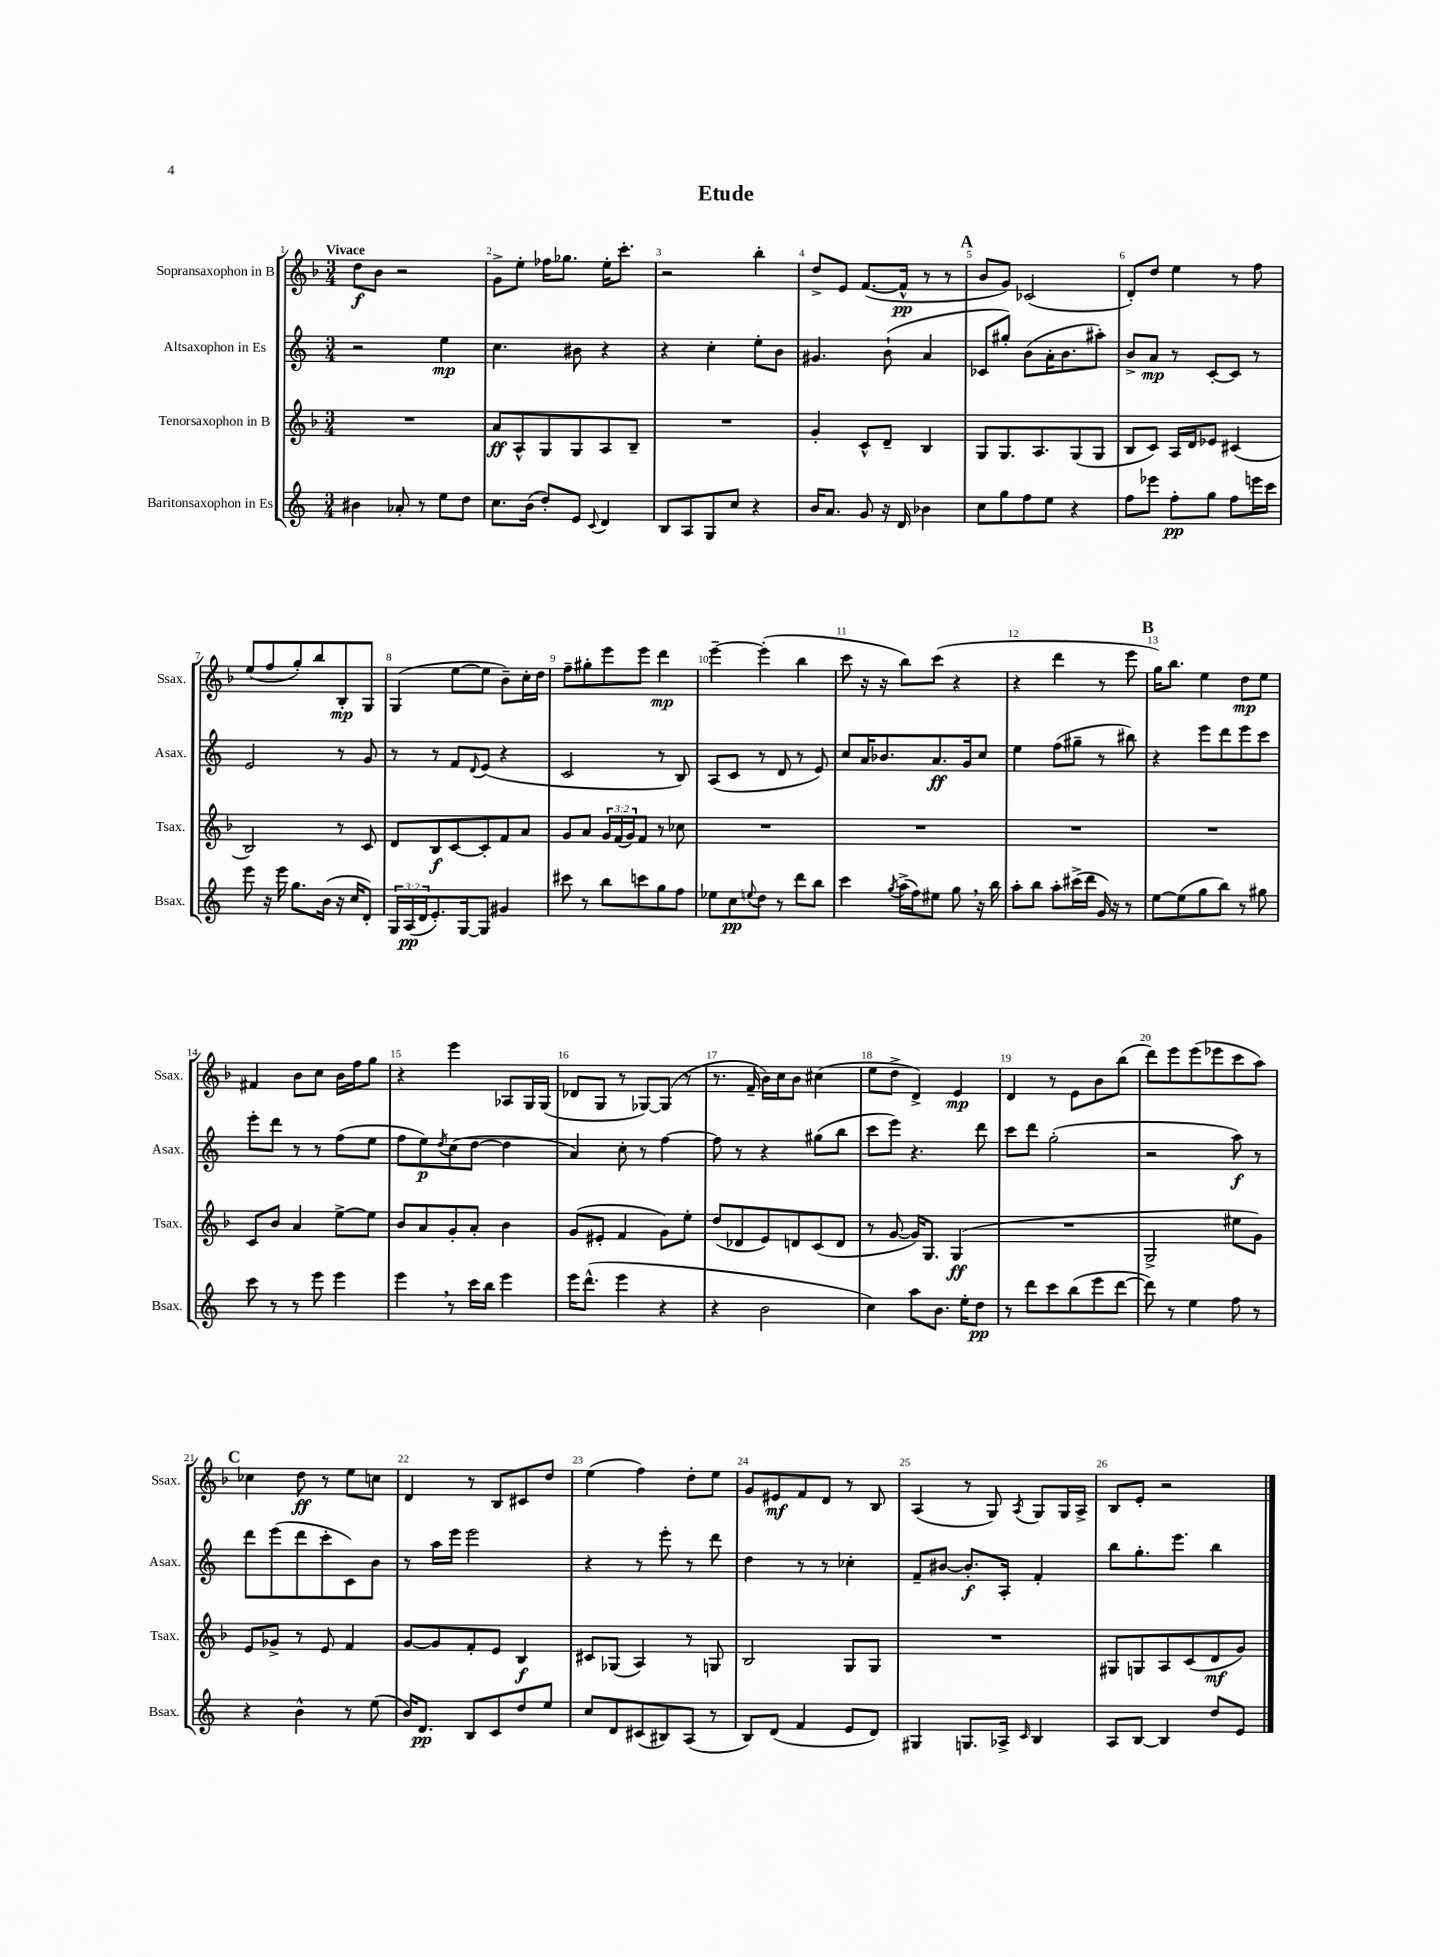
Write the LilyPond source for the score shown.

\header { title = "Etude" }
<<
\new StaffGroup <<
\new Staff = "s0" \with { instrumentName = "Sopransaxophon in B" shortInstrumentName = "Ssax." } {
    \clef treble \key f \major \numericTimeSignature \time 3/4 \tempo "Vivace"
    d''8\f bes'8 r2 |
    g'8-> e''8-. fes''16 ges''8. e''16-. c'''8.-. |
    r2 bes''4-. |
    d''8-> e'8 f'8.~( f'16-^\pp r8 r8 |
    \mark \markup { \bold "A" } bes'8 g'8) ces'2( |
    d'8-.) d''8 e''4 r8 f''8 |
    e''8( f''8 g''8-.) bes''8 bes8-.\mp g8 |
    g4( e''8~ e''8 bes'8--) c''16-. d''16 |
    f''8-- gis''8-. e'''8 e'''8 d'''4\mp |
    e'''4~-- e'''4-.( bes''4 |
    c'''8 r16 r16 bes''8) c'''8( r4 |
    r4 d'''4 r8 e'''8 |
    \mark \markup { \bold "B" } g''16) bes''8. e''4 d''8\mp e''8 |
    fis'4 bes'8 c''8 bes'16 f''16 g''8 |
    r4 e'''4 aes8 g16 g16( |
    des'8 g8 r8 ges8~) ges8( r8 |
    r8. f'16-- bes'16) c''16 bes'8 cis''4( |
    e''8 d''8-> d'4->) e'4\mp |
    d'4 r8 e'8 bes'8 bes''8( |
    d'''8) e'''8 e'''8( ees'''8 c'''8 a''8) |
    \mark \markup { \bold "C" } ces''4 d''8\ff r8 e''8 c''8 |
    d'4 r8 bes8 cis'8 d''8 |
    e''4( f''4) d''8-. e''8 |
    g'8 eis'8\mf f'8 d'8 r8 bes8 |
    a4( r8 g8) \acciaccatura { a8 } g8 g16 a16-> |
    bes8 e'8-. r2 \bar "|." |
}
\new Staff = "s1" \with { instrumentName = "Altsaxophon in Es" shortInstrumentName = "Asax." } {
    \clef treble \key c \major \numericTimeSignature \time 3/4
    r2 e''4\mp |
    c''4. bis'8 r4 |
    r4 c''4-. e''8-. b'8 |
    gis'4. b'8-!( a'4 |
    \mark \markup { \bold "A" } ces'8 gis''8-.) b'8( a'16-. b'8. ais''8-.) |
    b'8-> a'8\mp r8 c'8~-. c'8 r8 |
    e'2 r8 g'8 |
    r8 r8 f'8 \appoggiatura { d'8 } e'8( r4 |
    c'2 r8 b8) |
    a8( c'8 r8 d'8 r8 e'8) |
    c''8 a'16 bes'8. a'8.\ff g'16 c''8 |
    e''4 f''8( gis''8-- r8 bis''8) |
    \mark \markup { \bold "B" } r4 e'''8 d'''8 e'''8 c'''8 |
    e'''8-. d'''8 r8 r8 f''8( e''8 |
    f''8 e''8\p) \acciaccatura { d''8 } c''8( d''8~ d''4 |
    a'4) c''8-. r8 f''4~ |
    f''8 r8 r4 gis''8( b''8 |
    c'''8 e'''8) r4. d'''8 |
    c'''8 d'''8 g''2-.( |
    r2 a''8\f) r8 |
    \mark \markup { \bold "C" } d'''8 e'''8( d'''8 c'''8-. c'8) b'8 |
    r8 a''16 e'''16 e'''2 |
    r4 r8 e'''8-. r8 d'''8 |
    d''4 r8 r8 ces''4-. |
    f'8-- bis'8~ bis'8.-.\f a16-. f'4-. |
    b''8 g''8.-. e'''8. b''4 \bar "|." |
}
\new Staff = "s2" \with { instrumentName = "Tenorsaxophon in B" shortInstrumentName = "Tsax." } {
    \clef treble \key f \major \numericTimeSignature \time 3/4 \override Staff.TupletNumber.text = #tuplet-number::calc-fraction-text
    R2. |
    a'8\ff a8-^ g8 g8 a8 bes8-- |
    R2. |
    g'4-. c'8-^ d'8-- bes4 |
    \mark \markup { \bold "A" } g8 g8. a8. g8( g8 |
    bes8 c'8) a16 d'16 ees'8 cis'4( |
    bes2) r8 c'8 |
    d'8 bes8\f c'8~ c'8-. f'8 a'8 |
    g'8 a'8 \tuplet 3/2 { g'16 f'16( g'16) } f'8 r8 ces''8 |
    R2. |
    R2. |
    R2. |
    \mark \markup { \bold "B" } R2. |
    c'8 bes'8 a'4 e''8~-> e''8 |
    bes'8 a'8 g'8-. a'8-. bes'4 |
    g'8( eis'8-. f'4 g'8) e''8-. |
    d''8( des'8 e'8) d'8 c'8( d'8 |
    r8 g'8~ g'16) g8. g4\ff( |
    R2. |
    g2-> eis''8 g'8) |
    \mark \markup { \bold "C" } e'8 ges'8-> r8 e'8 f'4 |
    g'8~ g'8 f'8-. e'8 bes4\f |
    cis'8 ges8( a4) r8 g8 |
    bes2 g8 g8 |
    R2. |
    gis8 g8 a8 c'8( d'8\mf g'8) \bar "|." |
}
\new Staff = "s3" \with { instrumentName = "Baritonsaxophon in Es" shortInstrumentName = "Bsax." } {
    \clef treble \key c \major \numericTimeSignature \time 3/4 \override Staff.TupletNumber.text = #tuplet-number::calc-fraction-text
    bis'4 aes'8-. r8 e''8 d''8 |
    c''8. b'16( d''8-.) e'8 \appoggiatura { c'8 } d'4 |
    b8 a8 g8 c''8 r4 |
    b'16 a'8. g'8 r16 d'16 bes'4 |
    \mark \markup { \bold "A" } c''8 g''8 f''8 e''8 r4 |
    f''8 ees'''8 f''8-.\pp g''8 f''8 e'''16 c'''16 |
    e'''8 r16 e'''16 g''8. b'16( r16 c''16 d'8-.) |
    \tuplet 3/2 { g16 a16\pp( d'16 } e'8.-.) g16~ g8 gis'4 |
    cis'''8 r8 b''8 c'''8 g''8 f''8 |
    ees''8 c''8\pp \appoggiatura { e''8 } d''8 r8 d'''8 b''8 |
    c'''4 \acciaccatura { g''8 } a''16->( f''16) eis''8 g''8 \breathe r16 b''16 |
    a''8-. b''8 a''8-. cis'''16->( d'''16 g'16) r16 r8 |
    \mark \markup { \bold "B" } e''8~ e''8( g''8 b''8) r8 gis''8 |
    c'''8 r8 r8 e'''8 e'''4 |
    e'''4 \breathe r8 c'''16 b''16 e'''4 |
    e'''16 d'''8.-^( e'''4 r4 |
    r4 b'2 |
    c''4) a''8 b'8. e''16-. d''8\pp |
    r8 d'''8 c'''8 b''8( e'''8 d'''8~ |
    d'''8) r8 e''4 f''8 r8 |
    \mark \markup { \bold "C" } r4 b'4-^ r8 e''8( |
    b'16) d'8.\pp b8 c'8 d''8 e''8 |
    c''8 d'8 cis'8( bis8) a8( r8 |
    b8) d'8( f'4 e'8 d'8) |
    gis4 g8. aes16-> \grace { c'16 } b4 |
    a8 b8~ b4 d''8 e'8 \bar "|." |
}
>>
>>
\layout { \context { \Score \override BarNumber.break-visibility = ##(#f #t #t) barNumberVisibility = #all-bar-numbers-visible } }
